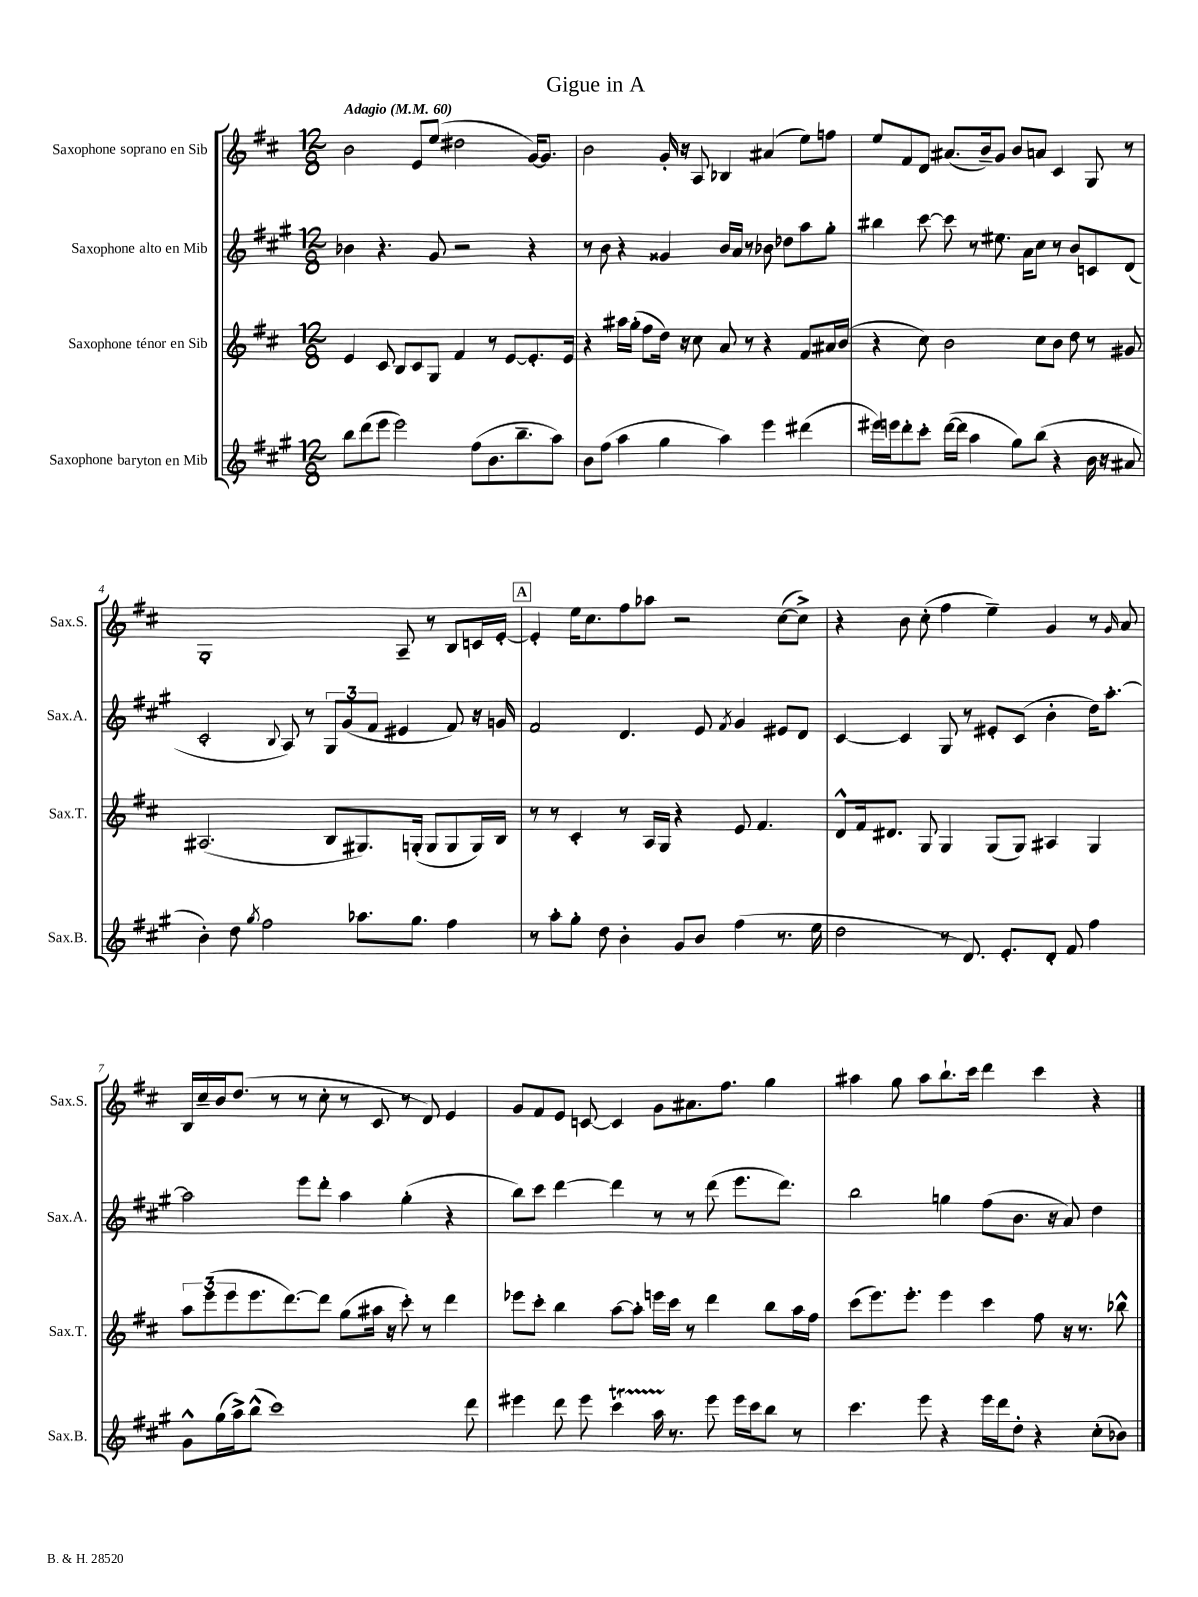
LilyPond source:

\header { title = "Gigue in A" }
<<
\new StaffGroup <<
\new Staff = "s0" \with { instrumentName = "Saxophone soprano en Sib" shortInstrumentName = "Sax.S." } {
    \clef treble \key d \major \numericTimeSignature \time 12/8 \tempo "Adagio" 4 = 60
    b'2 e'8 e''8( dis''2 g'16~) g'8. |
    b'2 g'16-. r16 a8 bes4 ais'4( e''8) f''8 |
    e''8 fis'8 d'8 ais'8.( b'16--) g'8 b'8 a'8 cis'4 g8 r8 |
    g1-. a8-- r8 b8 c'16 e'16~-. |
    \mark \markup { \box "A" } e'4-. e''16 cis''8. fis''8 aes''8 r2 cis''8~( cis''8->) |
    r4 b'8 cis''8-.( fis''4 e''4--) g'4 r8 \grace { g'16 } a'8 |
    b16 cis''16-- b'16 d''8.( r8 r8 cis''8-. r8 cis'8 r8 d'8) e'4 |
    g'8 fis'8 e'8 c'8~ c'4 g'8 ais'8. fis''8. g''4 |
    ais''4 g''8 ais''8 b''8.-! cis'''16 d'''4 cis'''4 r4 \bar "|." |
}
\new Staff = "s1" \with { instrumentName = "Saxophone alto en Mib" shortInstrumentName = "Sax.A." } {
    \clef treble \key a \major \numericTimeSignature \time 12/8
    bes'4 r4. gis'8 r2 r4 |
    r8 b'8 r4 gisis'4 b'16 a'16 r8 bes'8 des''8 a''8 gis''8-. |
    bis''4 cis'''8~ cis'''8 r8 eis''8. a'16 cis''8 r8 b'8 c'8 d'8( |
    cis'2-. \appoggiatura { b8 } a8) r8 \tuplet 3/2 { gis8 gis'8( fis'8 } eis'4 fis'8) r16 g'16 |
    \mark \markup { \box "A" } fis'2 d'4. e'8 \acciaccatura { fis'8 } gis'4 eis'8 d'8 |
    cis'4~ cis'4 gis8 r8 eis'8-. cis'8( b'4-. d''16) a''8.~-. |
    a''2 e'''8 d'''8-. a''4 gis''4-.( r4 |
    b''8) cis'''8 d'''4~ d'''4 r8 r8 d'''8( e'''8. d'''8.) |
    b''2 g''4 fis''8( b'8. r16 a'8) d''4 \bar "|." |
}
\new Staff = "s2" \with { instrumentName = "Saxophone ténor en Sib" shortInstrumentName = "Sax.T." } {
    \clef treble \key d \major \numericTimeSignature \time 12/8
    e'4 cis'8 b8 cis'8 g8 fis'4 r8 e'8~ e'8.-. e'16 |
    r4 ais''16 g''16-.( fis''8 d''16) r16 cis''8 a'8 r8 r4 fis'8 ais'16 b'16( |
    r4 cis''8) b'2 cis''8 b'8 d''8 r8 gis'8 |
    ais2.( b8 gis8.) g16-.( g8 g8 g16) b16 |
    \mark \markup { \box "A" } r8 r8 cis'4-. r8 a16 g16 r4 e'8 fis'4. |
    d'8-^ fis'16 dis'8. g8 g4 g8( g8) ais4 g4 |
    \tuplet 3/2 { a''8 e'''8( e'''8 } e'''8. d'''8.~) d'''8 g''8( ais''16 r16 cis'''8-.) r8 d'''4 |
    ees'''8 cis'''8-. b''4 a''8~ a''8-. e'''16 cis'''16 r8 d'''4 b''8 a''16 fis''16 |
    cis'''8( e'''8.) e'''8.-. e'''4 cis'''4 fis''8 r16 r8. bes''8-^ \bar "|." |
}
\new Staff = "s3" \with { instrumentName = "Saxophone baryton en Mib" shortInstrumentName = "Sax.B." } {
    \clef treble \key a \major \numericTimeSignature \time 12/8
    b''8 d'''8( e'''8 e'''2) fis''8( b'8. b''8.-- a''8) |
    b'8 fis''8( a''4 gis''4 a''4) e'''4 dis'''4( |
    eis'''16) e'''16 d'''8-. cis'''8-. d'''16~( d'''16 a''4 gis''8) b''8( r4 b'16 r16 ais'8 |
    b'4-.) d''8 \acciaccatura { gis''8 } fis''2 aes''8. gis''8. fis''4 |
    \mark \markup { \box "A" } r8 a''8-. gis''8-. d''8 b'4-. gis'8 b'8 fis''4( r8. e''16 |
    d''2 r8 d'8.) e'8.-. d'8-. fis'8 fis''4 |
    gis'8-^ gis''16( a''16->) b''8-^( cis'''1) d'''8 |
    eis'''4 d'''8 eis'''8 cis'''4\startTrillSpan a''16 r8.\stopTrillSpan eis'''8 eis'''16 cis'''16 b''8 r8 |
    cis'''4. e'''8 r4 e'''16 d'''16 d''8-. r4 cis''8-.( bes'8) \bar "|." |
}
>>
>>
